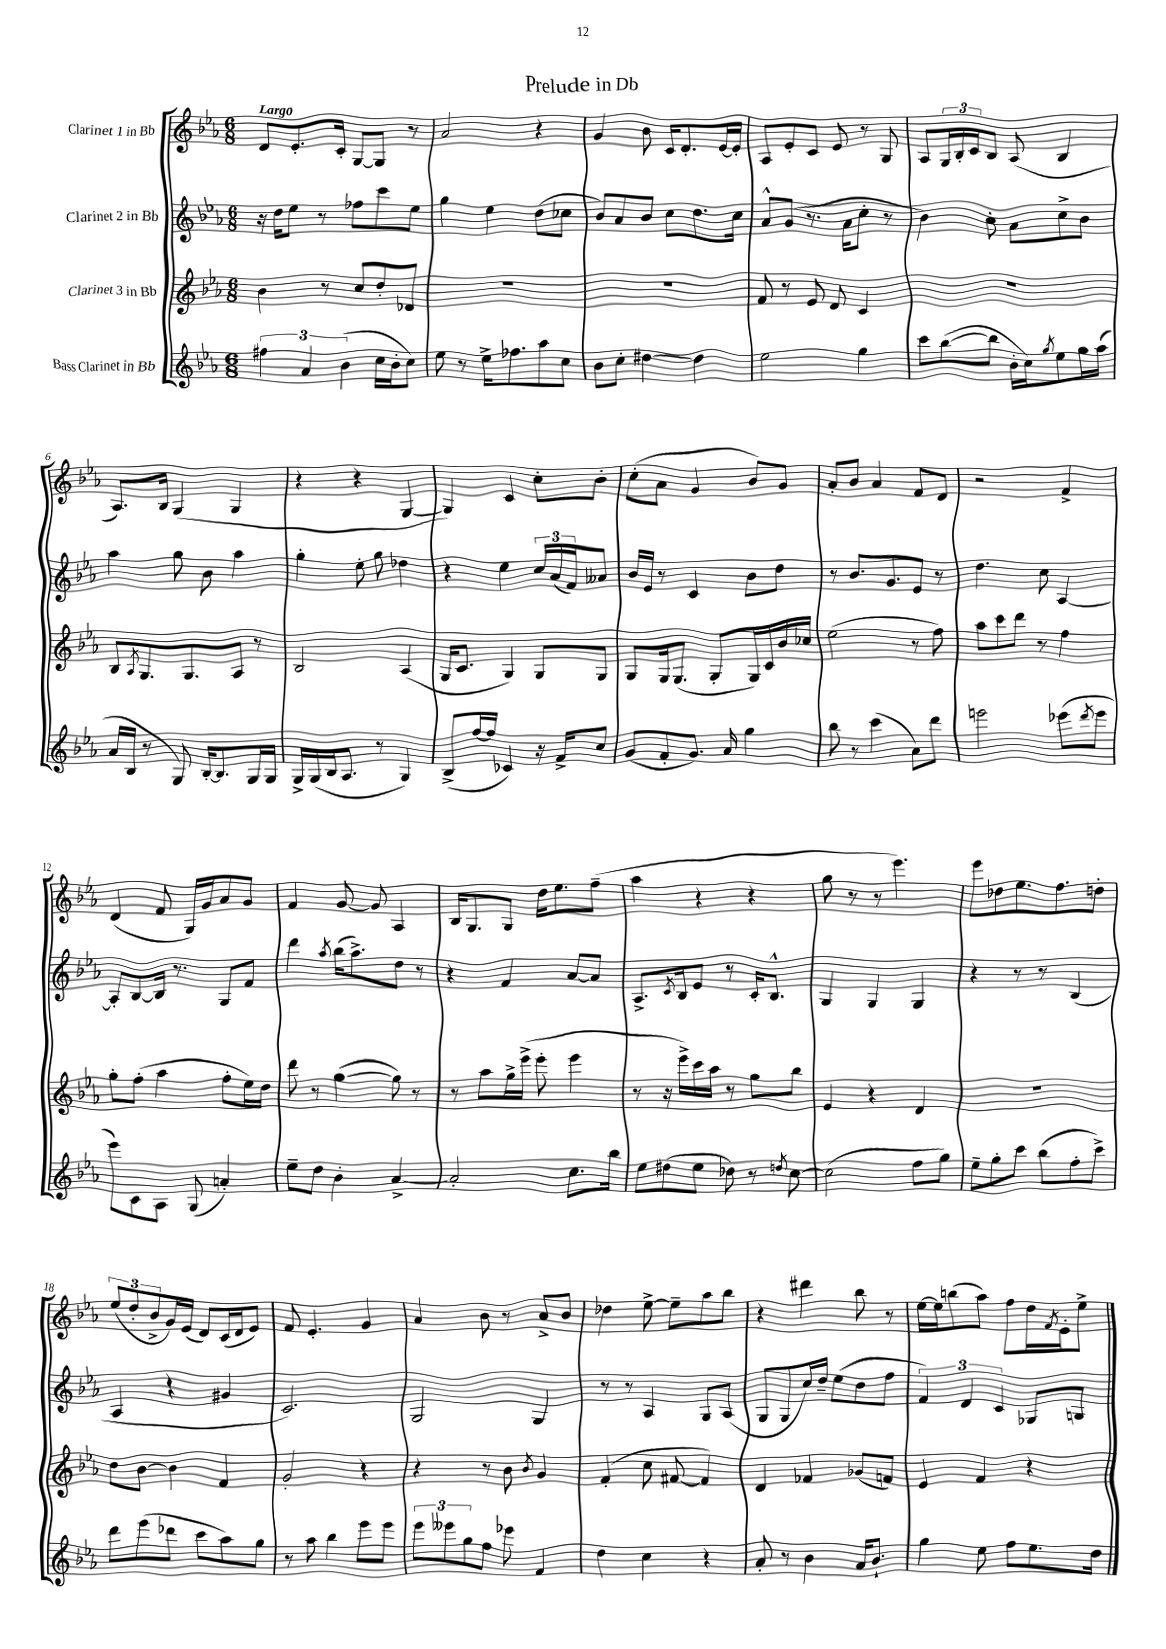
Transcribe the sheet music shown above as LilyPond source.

\header { title = "Prelude in Db" }
<<
\new StaffGroup <<
\new Staff = "s0" \with { instrumentName = "Clarinet 1 in Bb" } {
    \clef treble \key ees \major \numericTimeSignature \time 6/8 \tempo "Largo"
    d'8 ees'8.-. c'16-. g8~ g8 r8 |
    aes'2 r4 |
    g'4 bes'8 c'16 d'8.-. ees'16~ ees'16-. |
    aes8 ees'8-. c'8 ees'8 r8 g8 |
    aes8 \tuplet 3/2 { g16 bes16-. c'16 } bes8 aes8( bes4 |
    aes8.) bes16 g4( g4 |
    r4 r4 g4~ |
    g4) c'4 c''8-. bes'8-. |
    c''8-.( aes'8 g'4 bes'8) g'8 |
    aes'8-. bes'8 aes'4 f'8 d'8 |
    r2 f'4-> |
    d'4( f'8 g16) g'16 aes'8 g'8 |
    f'4 g'8~ g'8 aes4 |
    bes16 g8. g8 d''16 ees''8. f''8--( |
    aes''4 r4 r4 |
    g''8 r8 r8 ees'''4.) |
    ees'''8 des''8 ees''8. f''8. d''8-. |
    \tuplet 3/2 { ees''8( d''8-. bes'8-> } g'16) ees'16( d'8) c'16( d'16 ees'8) |
    f'8 ees'4.-. g'4 |
    aes'4 bes'8 r8 aes'8-> bes'8 |
    des''4 ees''8~-> ees''8-- aes''8 bes''8 |
    r4 dis'''4 bes''8 r8 |
    ees''16~ ees''16 b''8( aes''8) f''8 d''16 \acciaccatura { f'8 } ees'16-. ees''8-> \bar "|." |
}
\new Staff = "s1" \with { instrumentName = "Clarinet 2 in Bb" } {
    \clef treble \key ees \major \numericTimeSignature \time 6/8
    r16 d''16 ees''8 r8 fes''8 c'''8 ees''8 |
    g''4 ees''4 d''8( ces''8 |
    bes'8) aes'8 bes'8 c''8 d''8. c''16 |
    aes'8-^ g'8( r8. aes'16 c''8-. r8 |
    bes'4) c''8-. aes'8 c''8-> bes'8 |
    aes''4 g''8 bes'8 aes''4 |
    g''4-. ees''8-. g''8 des''4 |
    r4 ees''4 \tuplet 3/2 { c''16 aes'16( f'16) } aeses'8 |
    bes'16 ees'16 r8 c'4 bes'8 d''8 |
    r8 bes'8. g'8. ees'8 r8 |
    d''4. c''8 aes4~ |
    aes8-. bes8~ bes16 r8. g8 f'8 |
    d'''4 \acciaccatura { aes''8 } bes''16( aes''8.->) d''8 r8 |
    r4 f'4 aes'8~ aes'8 |
    aes8.-> \acciaccatura { c'8 } bes16 ees'8 r8 c'16-. bes8.-^ |
    g4 g4 g4 |
    r4 r8 r8 bes4( |
    aes4 r4 gis'4 |
    c'2.) |
    g2 g4 |
    r8 r8 aes4 g8 aes8( |
    g8 g8 c''16) d''16-- ees''8( d''8 f''8 |
    \tuplet 3/2 { f'4) d'4 c'4 } ges8 g8 \bar "|." |
}
\new Staff = "s2" \with { instrumentName = "Clarinet 3 in Bb" } {
    \clef treble \key ees \major \numericTimeSignature \time 6/8
    bes'4 r8 c''8 d''8-. des'8 |
    R2. |
    R2. |
    f'8 r8 ees'8 d'8 c'4 |
    R2. |
    bes8 \acciaccatura { aes8 } g8. g8. aes8 r8 |
    bes2 aes4( |
    g16 c'8. g4) g8 g8 |
    g8 g16 g8.( g8-. g16) c'16 bes'16 ces''16 |
    ees''2( r8 f''8) |
    aes''8 c'''8 d'''8 r8 f''4 |
    g''8-. f''8-.( aes''4 f''8-. ees''16) d''16 |
    d'''8 r8 g''4~( g''8) r8 |
    r8 aes''8 g''16-> ees'''16->( ees'''8-. ees'''4 |
    r8 r16 ees'''16->) c'''16 aes''16 r8 g''8 bes''8 |
    ees'4 r4 d'4 |
    R2. |
    d''8 bes'8~ bes'4 f'4 |
    g'2-. r4 |
    r4 r8 bes'8 \acciaccatura { bes'8 } g'4 |
    f'4-.( c''8 fis'8~ fis'4) |
    d'4 fes'4 ges'8( f'8) |
    ees'4 f'4 r4 \bar "|." |
}
\new Staff = "s3" \with { instrumentName = "Bass Clarinet in Bb" } {
    \clef treble \key ees \major \numericTimeSignature \time 6/8
    \tuplet 3/2 { fis''4 aes'4 bes'4( } c''16 bes'16-. c''8) |
    ees''8 r8 ees''16-> fes''8. aes''8 c''8 |
    bes'8 c''8-. dis''4~ dis''4 |
    ees''2 g''4 |
    c'''8 bes''8~( bes''8 bes'16-. c''16) \acciaccatura { g''8 } ees''8 g''16 aes''16( |
    aes'16 bes16 r8 g8) bes16~-. bes8. g16 g16 |
    g16-> g16( bes16 aes8. r8 g4) |
    bes8->( f''16~ f''16 ces'4) r16 f'16-> c''8 |
    g'8( f'8-. g'8.) aes'16 g''4 |
    bes''8 r8 c'''4( aes'8) d'''8 |
    e'''2 ees'''8( \acciaccatura { d'''8 } ees'''8 |
    ees'''8) c'8 aes8 g8( a'4-.) |
    ees''8-- d''8 bes'4-. aes'4~-> |
    aes'2-. c''8. bes''16 |
    ees''8 dis''8( ees''8 des''8) r8 \acciaccatura { d''8 } c''8~ |
    c''2( f''8 g''8) |
    ees''8-- g''8-. c'''8 bes''8( f''8-. c'''8->) |
    d'''8 ees'''8( des'''8 c'''8 aes''8) g''8 |
    r8 aes''8 bes''4 ees'''8 ees'''8 |
    \tuplet 3/2 { ees'''8 eeses'''8 g''8 } f''8 ees'''8 f'4 |
    d''4 c''4 r4 |
    aes'8-. r8 bes'4 aes'16 bes'8.-! |
    g''4 ees''8 f''8 ees''8. d''16 \bar "|." |
}
>>
>>
